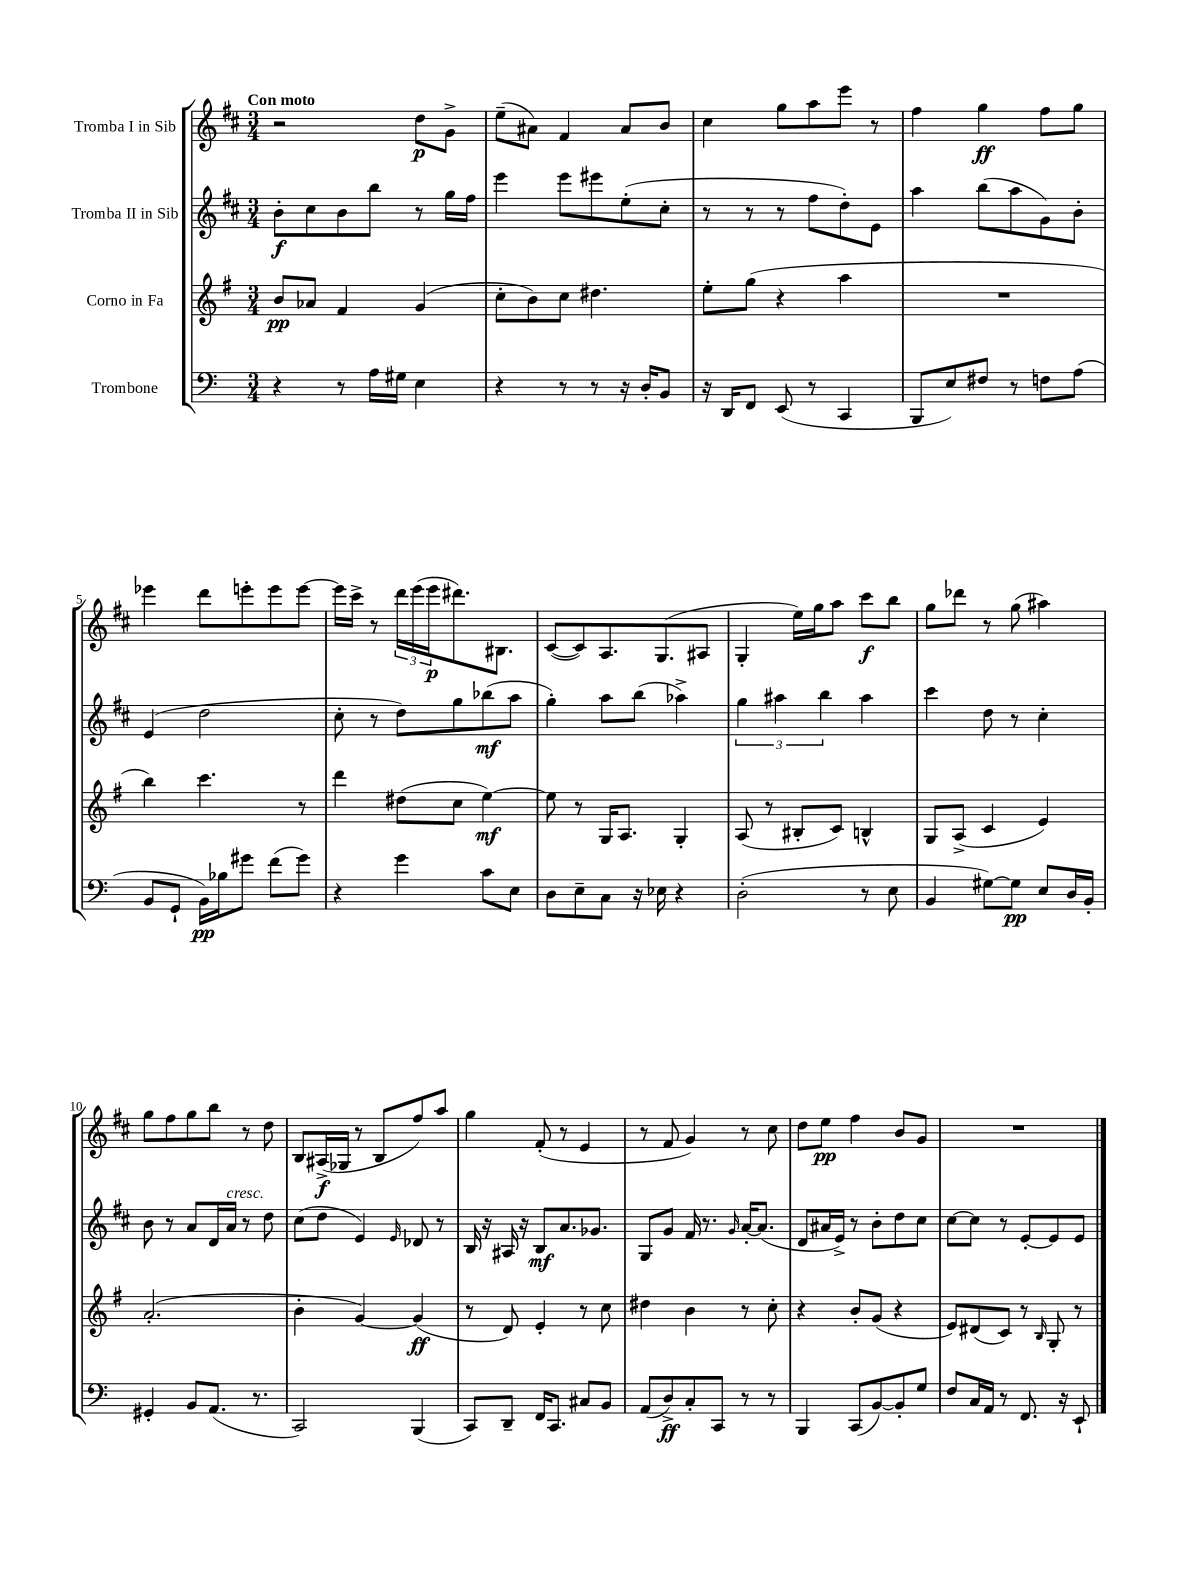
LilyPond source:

<<
\new StaffGroup <<
\new Staff = "s0" \with { instrumentName = "Tromba I in Sib" } {
    \clef treble \key d \major \numericTimeSignature \time 3/4 \tempo "Con moto"
    r2 d''8\p g'8-> |
    e''8--( ais'8) fis'4 ais'8 b'8 |
    cis''4 g''8 a''8 e'''8 r8 |
    fis''4 g''4\ff fis''8 g''8 |
    ees'''4 d'''8 e'''8-. e'''8 e'''8~ |
    e'''16 cis'''16-> r8 \tuplet 3/2 { d'''16 e'''16( e'''16\p } dis'''8.) bis8. |
    cis'8~( cis'8) a8. g8.( ais8 |
    g4-. e''16) g''16 a''8 cis'''8\f b''8 |
    g''8 des'''8 r8 g''8( ais''4) |
    g''8 fis''8 g''8 b''8 r8 d''8 |
    b8 ais16->\f( ges16 r8 b8 fis''8) a''8 |
    g''4 fis'8-.( r8 e'4 |
    r8 fis'8 g'4) r8 cis''8 |
    d''8 e''8\pp fis''4 b'8 g'8 |
    R2. \bar "|." |
}
\new Staff = "s1" \with { instrumentName = "Tromba II in Sib" } {
    \clef treble \key d \major \numericTimeSignature \time 3/4
    b'8-.\f cis''8 b'8 b''8 r8 g''16 fis''16 |
    e'''4 e'''8 eis'''8 e''8-.( cis''8-. |
    r8 r8 r8 fis''8 d''8-.) e'8 |
    a''4 b''8( a''8 g'8) b'8-. |
    e'4( d''2 |
    cis''8-. r8 d''8) g''8 bes''8\mf( a''8 |
    g''4-.) a''8 b''8( aes''4->) |
    \tuplet 3/2 { g''4 ais''4 b''4 } ais''4 |
    cis'''4 d''8 r8 cis''4-. |
    b'8 r8 a'8 d'16 a'16^\markup { \italic "cresc." } r8 d''8 |
    cis''8( d''8 e'4) \grace { e'16 } des'8 r8 |
    b16 r16 ais16 r16 b8\mf a'8. ges'8. |
    g8 g'8 fis'16 r8. \grace { g'16 } a'16~-. a'8.( |
    d'8 ais'16 e'16->) r8 b'8-. d''8 cis''8 |
    cis''8~ cis''8 r8 e'8~-. e'8 e'8 \bar "|." |
}
\new Staff = "s2" \with { instrumentName = "Corno in Fa" } {
    \clef treble \key g \major \numericTimeSignature \time 3/4
    b'8\pp aes'8 fis'4 g'4( |
    c''8-. b'8) c''8 dis''4. |
    e''8-. g''8( r4 a''4 |
    R2. |
    b''4) c'''4. r8 |
    d'''4 dis''8( c''8 e''4~\mf) |
    e''8 r8 g16 a8. g4-. |
    a8( r8 bis8-. c'8) b4-^ |
    g8 a8->( c'4 e'4) |
    a'2.-.( |
    b'4-. g'4~) g'4\ff( |
    r8 d'8) e'4-. r8 c''8 |
    dis''4 b'4 r8 c''8-. |
    r4 b'8-. g'8( r4 |
    e'8) dis'8( c'8) r8 \grace { b16 } g8-. r8 \bar "|." |
}
\new Staff = "s3" \with { instrumentName = "Trombone" } {
    \clef bass \key c \major \numericTimeSignature \time 3/4
    r4 r8 a16 gis16 e4 |
    r4 r8 r8 r16 d16-. b,8 |
    r16 d,16 f,8 e,8( r8 c,4 |
    b,,8 e8) fis8 r8 f8 a8( |
    b,8 g,8-! b,16\pp) bes16 gis'8 f'8( gis'8) |
    r4 g'4 c'8 e8 |
    d8 e8-- c8 r16 ees16 r4 |
    d2-.( r8 e8 |
    b,4 gis8~) gis8\pp e8 d16 b,16-. |
    gis,4-. b,8 a,8.( r8. |
    c,2) b,,4( |
    c,8) d,8-- f,16 c,8. cis8 b,8 |
    a,8( d8->\ff) c8-. c,8 r8 r8 |
    b,,4 c,8( b,8~) b,8-. g8 |
    f8 c16 a,16 r8 f,8. r16 e,8-! \bar "|." |
}
>>
>>
